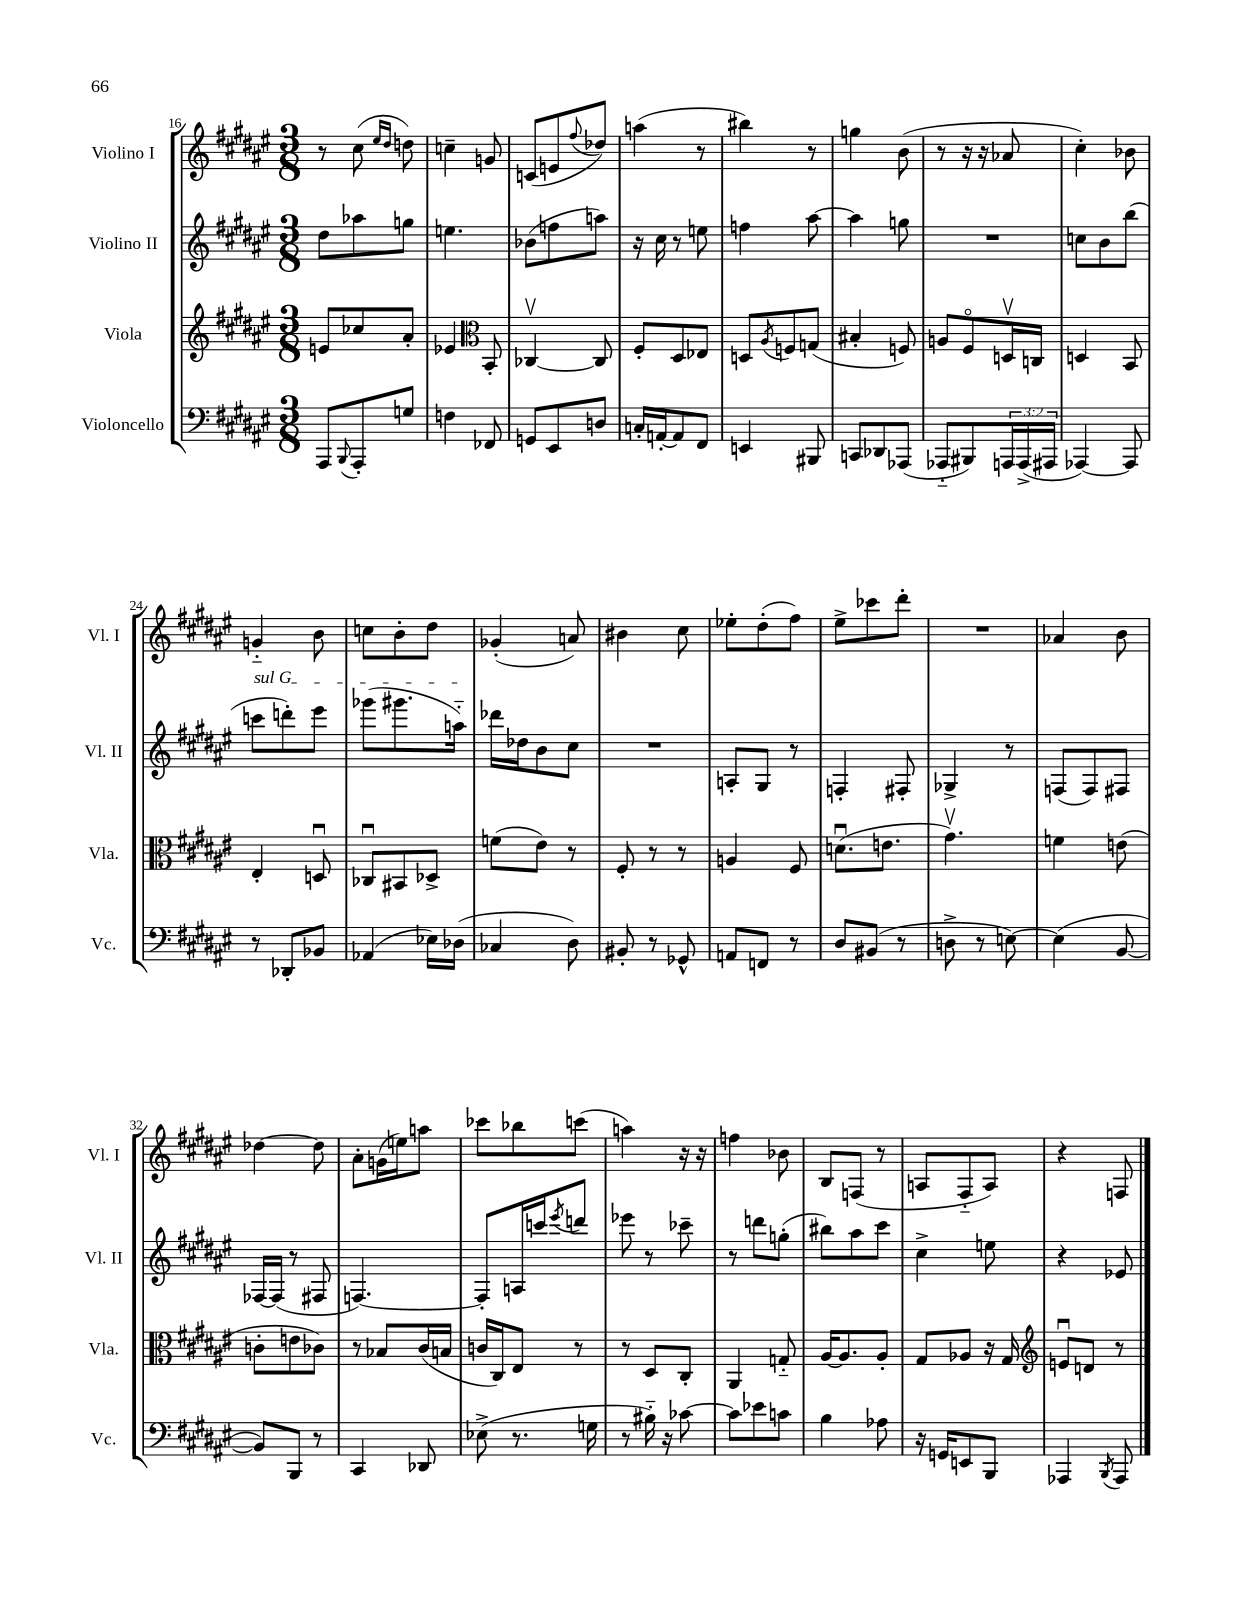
<<
\new StaffGroup <<
\new Staff = "s0" \with { instrumentName = "Violino I" shortInstrumentName = "Vl. I" } {
    \clef treble \key fis \major \numericTimeSignature \time 3/8
    r8 cis''8( \grace { eis''16 dis''16 } d''8) |
    c''4-- g'8 |
    c'8( e'8 \appoggiatura { fis''8 } des''8) |
    a''4( r8 |
    bis''4) r8 |
    g''4 b'8( |
    r8 r16 r16 aes'8 |
    cis''4-.) bes'8 |
    g'4-_ b'8 |
    c''8 b'8-. dis''8 |
    ges'4-.( a'8) |
    bis'4 cis''8 |
    ees''8-. dis''8-.( fis''8) |
    eis''8-> ces'''8 dis'''8-. |
    R4. |
    aes'4 b'8 |
    des''4~ des''8 |
    ais'8-. g'16( e''16) a''8 |
    ces'''8 bes''8 c'''8( |
    a''4) r16 r16 |
    f''4 bes'8 |
    b8 f8( r8 |
    a8 fis8-_ a8) |
    r4 f8 \bar "|." |
}
\new Staff = "s1" \with { instrumentName = "Violino II" shortInstrumentName = "Vl. II" } {
    \clef treble \key fis \major \numericTimeSignature \time 3/8
    dis''8 aes''8 g''8 |
    e''4. |
    bes'8( f''8 a''8) |
    r16 cis''16 r8 e''8 |
    f''4 ais''8~ |
    ais''4 g''8 |
    R4. |
    c''8 b'8 b''8( |
    \once \override TextSpanner.bound-details.left.text = \markup { \italic "sul G" } c'''8\startTextSpan d'''8-.) eis'''8 |
    ges'''8( gis'''8. a''16-_\stopTextSpan) |
    des'''16 des''16 b'8 cis''8 |
    R4. |
    a8-. gis8 r8 |
    f4-. fis8-. |
    ges4-> r8 |
    f8( f8) fis8 |
    fes16~ fes16( r8 fis8 |
    f4.~) |
    f8-. a16 c'''16 \acciaccatura { eis'''8 } d'''8 |
    ees'''8 r8 ces'''8-- |
    r8 d'''8 g''8-.( |
    bis''8) ais''8 cis'''8 |
    cis''4-> e''8 |
    r4 ees'8 \bar "|." |
}
\new Staff = "s2" \with { instrumentName = "Viola" shortInstrumentName = "Vla." } {
    \clef treble \key fis \major \numericTimeSignature \time 3/8
    e'8 ces''8 ais'8-. |
    ees'4 \clef alto b,8-. |
    ces4~\upbow ces8 |
    fis8-. dis8 ees8 |
    d8 \acciaccatura { ais8 } f8 g8( |
    bis4-. f8) |
    a8 fis8\flageolet d16\upbow c16 |
    d4 b,8 |
    eis4-. d8\downbow |
    ces8\downbow bis,8 des8-> |
    f'8( eis'8) r8 |
    fis8-. r8 r8 |
    a4 fis8 |
    d'8.\downbow( e'8. |
    gis'4.\upbow) |
    f'4 e'8( |
    c'8-. e'8 ces'8) |
    r8 bes8 cis'16( b16 |
    c'16 cis16) eis8 r8 |
    r8 dis8 cis8-. |
    ais,4 g8-_ |
    ais16~ ais8. ais8-. |
    gis8 aes8 r16 gis16 |
    \clef treble e'8\downbow d'8 r8 \bar "|." |
}
\new Staff = "s3" \with { instrumentName = "Violoncello" shortInstrumentName = "Vc." } {
    \clef bass \key fis \major \numericTimeSignature \time 3/8 \override Staff.TupletNumber.text = #tuplet-number::calc-fraction-text
    ais,,8 \appoggiatura { b,,8 } ais,,8-. g8 |
    f4 fes,8 |
    g,8 eis,8 d8 |
    c16-. a,16~-. a,8 fis,8 |
    e,4 bis,,8 |
    c,8 des,8 aes,,8( |
    aes,,8-_ bis,,8) \tuplet 3/2 { a,,16 a,,16->( ais,,16 } |
    aes,,4~) aes,,8 |
    r8 des,8-. bes,8 |
    aes,4( ees16) des16( |
    ces4 dis8) |
    bis,8-. r8 ges,8-^ |
    a,8 f,8 r8 |
    dis8 bis,8( r8 |
    d8-> r8 e8~) |
    e4( b,8~ |
    b,8) b,,8 r8 |
    cis,4 des,8 |
    ees8->( r8. g16 |
    r8 bis16-_) r16 ces'8~ |
    ces'8 ees'8 c'8 |
    b4 aes8 |
    r16 g,16 e,8 b,,8 |
    aes,,4 \acciaccatura { b,,8 } aes,,8 \bar "|." |
}
>>
>>
\layout { \context { \Score currentBarNumber = #16 } }
